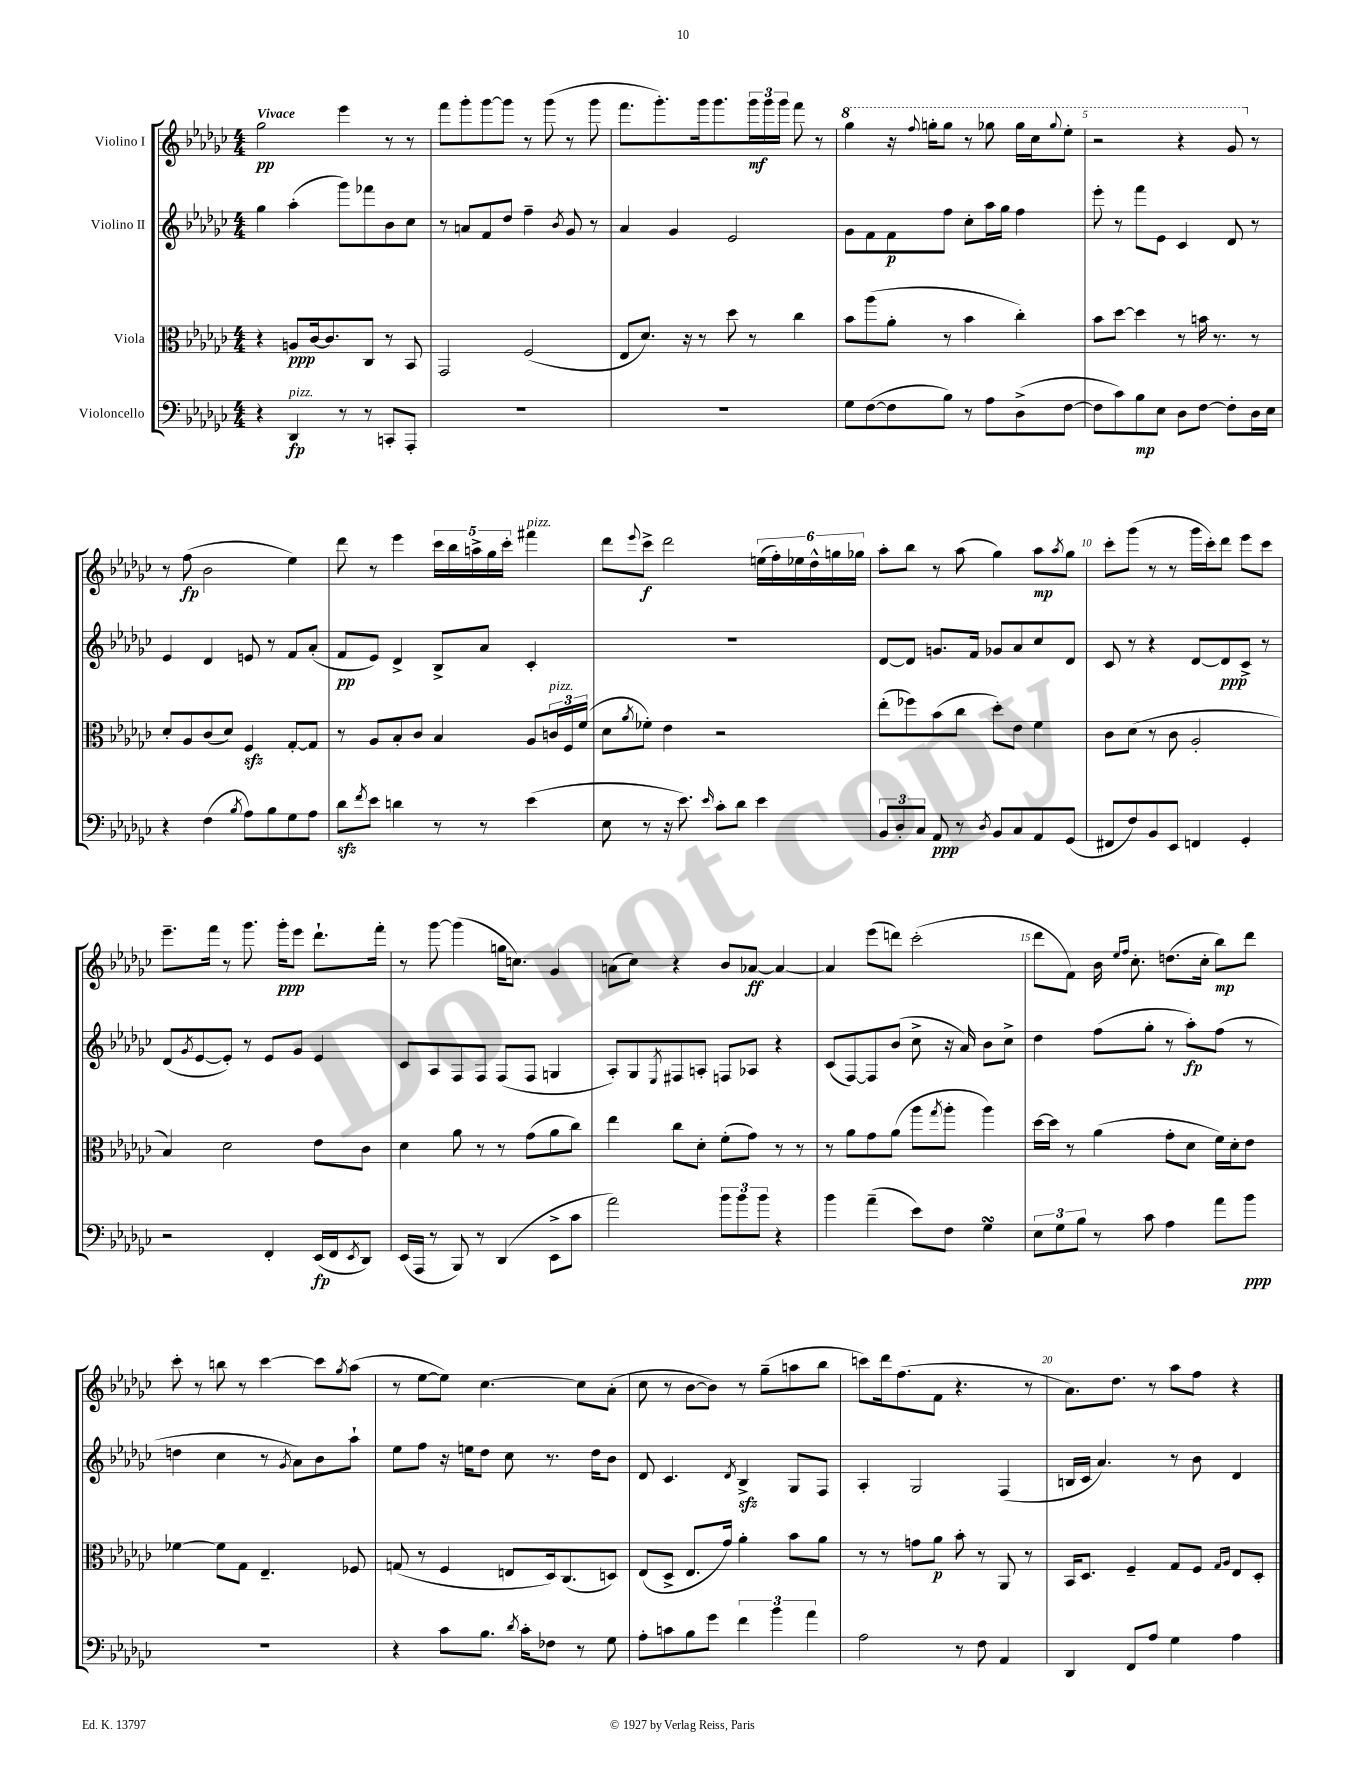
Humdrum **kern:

**kern	**kern	**kern	**kern
*staff4	*staff3	*staff2	*staff1
*clefF4	*clefC3	*clefG2	*clefG2
*k[b-e-a-d-g-c-]	*k[b-e-a-d-g-c-]	*k[b-e-a-d-g-c-]	*k[b-e-a-d-g-c-]
*M4/4	*M4/4	*M4/4	*M4/4
4r	4r	4gg-\	2gg-\
4DD-/	8A/L	(4aa-'\	.
.	[16c-/k	.	.
.	8.c-/]	.	.
8r	.	8ggg-\L)	4eee-\
8r	8C-/J	8fff-\	.
8CC'/L	8r	8b-\	8r
8AAA-'/J	8BB-/	8cc-\J	8r
=	=	=	=
1r	2GG-/	8r	8fff\L
.	.	8a/L	8ggg-'\
.	.	8f/	[8ggg-\
.	.	8dd-/J	8ggg-\]J
.	(2F/	4ff~\	8r
.	.	.	(8ggg-\
.	.	8qb-/	.
.	.	8g-/	8r
.	.	8r	8ggg-\
=	=	=	=
1r	8E-/L	4a-/	8.fff\L
.	8.d-/J)	.	.
.	.	.	8.ggg-'\)
.	.	4g-/	.
.	16r	.	.
.	8r	.	16ggg-\k
.	.	.	8.ggg-\
.	8dd-\	2e-/	.
.	8r	.	24ggg-\L
.	.	.	24ggg-\
.	.	.	24ggg-\JJ
.	4cc-\	.	8fff\
.	.	.	8r
=	=	=	=
8G-\L	8b-\L	8g-\L	4ggg-\
([8F\	(8aa-\	8f\	.
8F\]	8a-'\J	8f\	16r
.	.	.	8qqfff/
.	.	.	16ggg'\LK
8B-\J)	8r	8ff\J	8ggg\J
8r	4b-\	8cc-'\L	8r
8A-\L	.	16aa-\L	8ggg-\
.	.	16gg-\JJ	.
(8D-^\	4cc-'\)	4ff\	16ggg-\LL
.	.	.	16ccc-\J
.	.	.	8qqggg-/
[8F\J	.	.	8eee-'\J
=	=	=	=
8F\]L	8b-\L	8eee-'\	2r
8c-\)	[8dd-\J	8r	.
8B-\	4dd-\]	8fff\L	.
8E-\J	.	8e-\J	.
8D-\L	8r	4c-/	4r
[8F\J	16b\	.	.
.	8.r	.	.
8F'\]L	.	8d-/	8gg-/
16D-\L	8r	8r	8r
16E-\JJ	.	.	.
=	=	=	=
4r	8d-'/L	4e-/	8r
.	8A-/	.	(8ff\
(4F\	(8c-/	4d-/	2b-\
.	8d-/J)	.	.
8qB-/	.	.	.
8A-\L)	4F/	8e/	.
8B-\	.	8r	.
8G-\	[8G-'/L	8f/L	4ee-\)
8A-\J	8G-/]J	(8a-'/J	.
=	=	=	=
8d-\L	8r	8f/L	8ddd-\
8qf/	.	.	.
8e-\J	8A-/L	8e-/J)	8r
4d\	8B-'/	4d-^/	4eee-\
.	8c-/J	.	.
8r	4B-/	8B-^/L	20ccc-\LL
.	.	.	20bb-\
.	.	.	20aa^\
8r	.	8a-/J	.
.	.	.	20gg-\
.	.	.	20ccc-'\JJ
(4e-\	8A-/L	4c-'/	4fff#\
.	24c/L	.	.
.	24F/	.	.
.	(24f/JJ	.	.
=	=	=	=
8E-\	8d-\L	1r	8ddd-\L
.	8qa-/	.	8qqeee-/
8r	8f-'\J)	.	8ccc-^\J
16r	4e-\	.	2ddd-\
8.e-\)	.	.	.
16qqe-/	.	.	.
8c-'\L	2r	.	.
8d-\J	.	.	.
4e-\	.	.	(24ee\LL
.	.	.	24ff'\)
.	.	.	24ee-\
.	.	.	24dd-^^\
.	.	.	24gg\
.	.	.	24gg-\JJ
=	=	=	=
12BB-/L	(8ee-'\L	[8d-/L	8aa-'\L
12D-'/	.	.	.
.	8ff-\)	8d-/]J	8bb-\J
12C-/J	.	.	.
8AA-/	(8b-\	8.g/L	8r
8r	8cc-\J	.	(8aa-\
.	.	16f/Jk	.
8qD-/	.	.	.
8BB-/L	8dd-'\L)	8g-/L	4gg-\)
8C-/	8e-\J	8a-/	.
8AA-/	4f\	8cc-/	8aa-\L
.	.	.	8qaa-/
(8GG-/J	.	8d-/J	8gg-\J
=	=	=	=
8FF#/L	8c-\L	8c-/	8ccc-'\L
8F/)	(8d-\J	8r	(8ggg-\J
8BB-/	8r	4r	8r
8EE-/J	8c-\	.	8r
4FF/	2A-'/	[8d-/L	16ggg-\LL
.	.	.	16ccc-'\J)
.	.	8d-/]	8ddd-\J
4GG-'/	.	8c-^/J	8eee-\L
.	.	8r	8ccc-\J
=	=	=	=
2r	4B-/)	(8d-/L	8.eee-~\L
.	.	8qg-/	.
.	.	[8e-/	.
.	.	.	16fff\Jk
.	2d-\	8e-'/]J)	8r
.	.	8r	8.ggg-\
4FF'/	.	8e-/L	.
.	.	.	16ggg-'\LK
.	.	8g-/J	8eee-\J
(16EE-/LL	8e-\L	4e-/	8.ddd-`\L
16FF/J	.	.	.
8qEE-/	.	.	.
8DD-/J)	8c-\J	.	.
.	.	.	16fff'\Jk
=	=	=	=
(16EE-/LL	4d-\	8c-/L	8r
16AAA-/JJ	.	.	.
8r	.	8A-/	[8ggg-\
8BBB-/)	8a-\	8F/	(4ggg-\]
8r	8r	8F/J	.
(4DD-/	8r	(8F/L	16gg\LK
.	.	.	8.cc\J)
.	(8g-\L	8F/J	.
8EE-^\L	8a-\	4G/	4g-/
8c-\J	8cc-\J)	.	.
=	=	=	=
2a-\)	4ee-\	8A-'/L)	(8a\L
.	.	8G-/	8cc-\J)
.	.	8qE-/	.
.	8cc-\L	8F#/	4r
.	8d-'\J	8A'/J	.
12b-\L	(8f'\L	8F/L	8b-/L
12b-\	.	.	.
.	8g-\J)	8A-/J	[8a-/J
12b-\J	.	.	.
4r	8r	4r	4a-/_
.	8r	.	.
=	=	=	=
4b-\	8r	(8c-/L	4a-/]
.	8a-\L	[8F/)	.
(4a-~\	8g-\	8F/]	(8eee-\L
.	(8a-\J	(8b-/J	8ddd\J)
8e-\L)	8aa-\L	8cc-^\	(2ccc-'\
.	8qgg-/	.	.
8F\J	8aa-'\J	16r	.
.	.	16a-/)	.
4G-\	4aa-\)	8b-\L	.
.	.	8cc-^\J	.
=	=	=	=
12E-\L	[16dd-\LL	4dd-\	8ddd-\L
.	16dd-\]JJ	.	.
12G-\	.	.	.
.	8r	.	8f\J)
12B-\J	.	.	.
8r	(4a-\	(8ff\L	16b-\
.	.	.	16qqee-/LL
.	.	.	16qqff/JJ
.	.	.	8.cc-'\
8c-\	.	8gg-'\J	.
4A-\	8g-'\L	8r	(8.dd\L
.	8d-\J	8aa-'\L)	.
.	.	.	16cc-'\Jk
8a-\L	16f\LL)	(8ff\J	8bb-\L)
.	16d-'\J	.	.
8b-\J	8e-\J	8r	8ddd-\J
=	=	=	=
1r	[4f-\	4dd\	8ccc-'\
.	.	.	8r
.	8f-\]L	4cc-\	8bb\
.	8G-\J	.	8r
.	4.E-~/	8r	[4ccc-\
.	.	8qg-/	.
.	.	8a-\L)	.
.	.	8b-\	8ccc-\]L
.	.	.	8qgg-/
.	8F-/	8aa-`\J	(8aa-\J
=	=	=	=
4r	(8G/	8ee-\L	8r
.	8r	8ff\J	[8ee-\L
8c-\L	4F/	16r	8ee-\]J)
.	.	16ee\LK	.
8.B-\J	.	8dd-\J	[4.cc-\
.	8E/L	8cc-\	.
8qd-/	.	.	.
16c-'\LK	.	.	.
8F-\J	16D-/k)	8.r	.
.	(8.C-/	.	.
8r	.	.	8cc-\]L
.	.	16dd-\LK	.
8G-\	8D/J)	8b-\J	(8a-'\J
=	=	=	=
8A-'\L	(8E-/L	8d-/	8cc-\
8c\	8D-^/J	4.c-/	8r
8B-\	8.E-/L	.	[8b-\L
8g-\J	.	.	8b-\]J)
.	16g-/Jk)	.	.
.	.	8qd-/	.
6f\	4a-'\	4B-^/	8r
.	.	.	(8gg-~\L
6b-\	.	.	.
.	8b-\L	8G-/L	8aa\
6a-\	.	.	.
.	8a-\J	8F/J	8bb-\J
=	=	=	=
2A-\	8r	4A-'/	8ccc\L)
.	8r	.	16ddd-\k
.	.	.	(8.ff\
.	8g\L	2G-/	.
.	8a-\J	.	8f\J
8r	8b-'\	.	4.r
8F\	8r	.	.
4AA-/	8AA-/	(4F/	.
.	8r	.	8r
=	=	=	=
4DD-/	16BB-/LK	16B/LL	8.a-\L)
.	8.D-/J	16c-/JJ	.
.	.	4.a-/)	.
.	.	.	8.dd-\J
8FF/L	4F~/	.	.
8A-/J	.	.	8r
4G-\	8G-/L	8r	8aa-\L
.	8F/J	8b-\	8ff\J
.	16qqG-/LL	.	.
.	16qqA-/JJ	.	.
4A-\	8E-/L	4d-/	4r
.	8D-'/J	.	.
==	==	==	==
*-	*-	*-	*-
